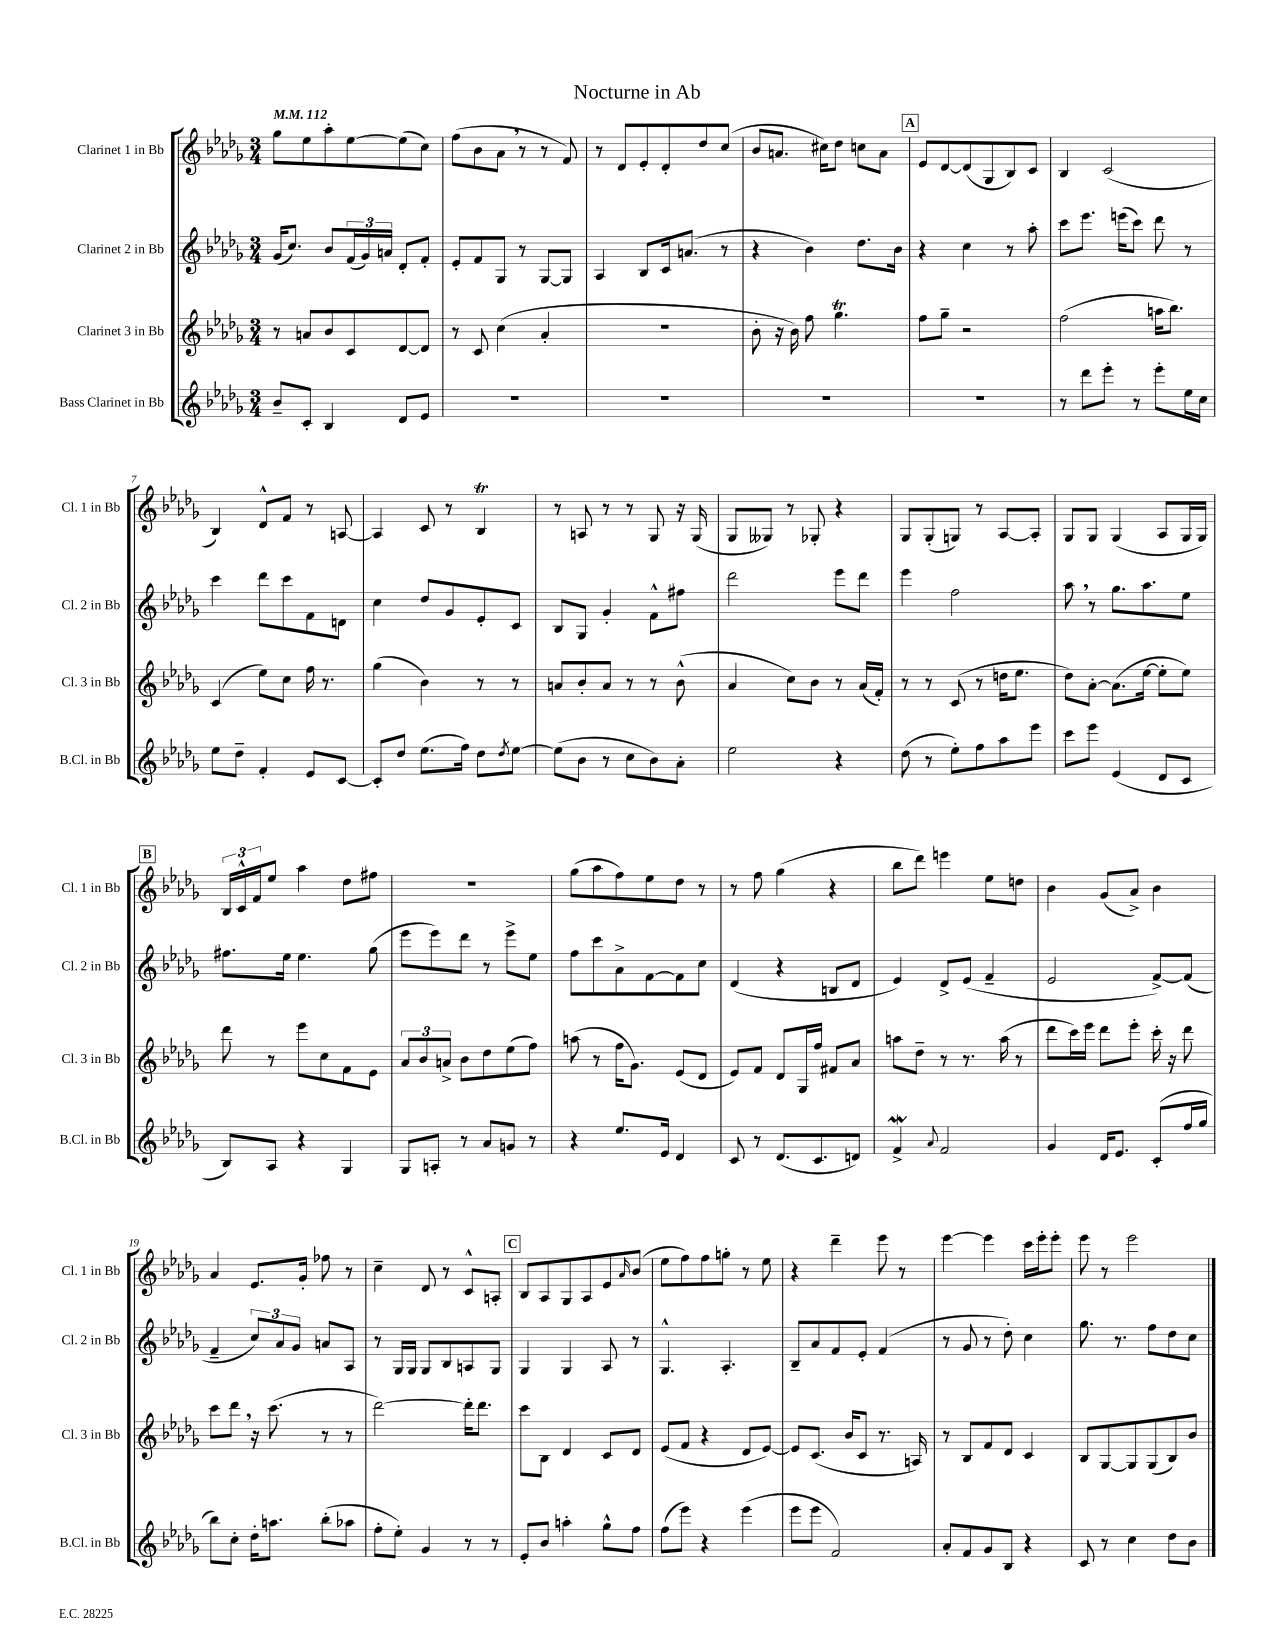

**kern	**kern	**kern	**kern
*part4	*part3	*part2	*part1
*staff4	*staff3	*staff2	*staff1
*I"Bass Clarinet in Bb	*I"Clarinet 3 in Bb	*I"Clarinet 2 in Bb	*I"Clarinet 1 in Bb
*I'B.Cl. in Bb	*I'Cl. 3 in Bb	*I'Cl. 2 in Bb	*I'Cl. 1 in Bb
*clefG2	*clefG2	*clefG2	*clefG2
*k[b-e-a-d-g-]	*k[b-e-a-d-g-]	*k[b-e-a-d-g-]	*k[b-e-a-d-g-]
*M3/4	*M3/4	*M3/4	*M3/4
*MM112	*MM112	*MM112	*MM112
=1	=1	=1	=1
8b-~/L	8r	(16g-/KL	8gg-\L
.	.	8.cc/J)	.
8c'/J	8an/L	.	8ee-\
4B-/	8b-/	8b-/L	8aa-'\
.	8c/	(24f/L	[8ee-\
.	.	24g-/)	.
.	.	24an/JJ	.
8d-/L	[8d-/	8d-'/L	(8ee-\]
8e-/J	8d-/J]	8f'/J	8cc\J)
=2	=2	=2	=2
2.r	8r	8e-'/L	(8ff\L
.	8c/	8f/	8b-\
.	(4cc\	8G-/J	8a-,\J
.	.	8r	8r
.	4a-'/	[8G-/L	8r
.	.	8G-/J]	8f/)
=3	=3	=3	=3
2.r	2.r	4A-/	8r
.	.	.	8d-/L
.	.	8B-/L	8e-'/
.	.	16c/k	8d-'/
.	.	(8.an/J	.
.	.	.	8dd-/
.	.	8r	(8cc/J
=4	=4	=4	=4
2.r	8b-'\	4r	8b-/L
.	16r	.	8.an/J
.	16b-\)	.	.
.	8ff\	4b-\)	.
.	.	.	16cc#X\KL)
.	4.gg-T\	.	8dd-\J
.	.	8.dd-\L	8ccn\L
.	.	.	8a\J
.	.	16b-\Jk	.
!!LO:REH:place=s1:t=A
=5	=5	=5	=5
2.r	8ff\L	4r	8e-/L
.	8gg-~\J	.	[8d-/
.	2r	4cc\	(8d-/]
.	.	.	8G-/
.	.	8r	8B-/)
.	.	8aa-'\	8c/J
=6	=6	=6	=6
8r	(2ff\	8ccc\L	4B-/
8ddd-\L	.	8.eee-\J	.
8eee-'\J	.	.	(2c/
.	.	(16eeen\KL	.
8r	.	8ccc\J)	.
8eee-'\L	16aan\KL	8ddd-\	.
.	8.bb-\J)	.	.
16ee-\L	.	8r	.
16cc\JJ	.	.	.
!!LO:LB:g=z
=7	=7	=7	=7
8ee-\L	(4c/	4ccc\	4B-/)
8dd-~\J	.	.	.
4f'/	8ee-\L)	8ddd-\L	8d-^^/L
.	8cc\J	8ccc\	8f/J
8e-/L	16ff\	8f\	8r
.	8.r	.	.
[8c/J	.	8dn\J	[8An/
=8	=8	=8	=8
8c'/L]	(4gg-\	4cc\	4A/]
8dd-/J	.	.	.
(8.ee-\L	4b-\)	8dd-/L	8c/
.	.	8g-/	8r
16ff\Jk)	.	.	.
8dd-\L	8r	8e-'/	4B-T/
8qdd-/	.	.	.
[8ee-\J	8r	8c/J	.
=9	=9	=9	=9
(8ee-\L]	8an/L	8B-/L	8r
8b-\J	8b-'/	8G-/J	8An/
8r	8a/J	4g-'/	8r
8cc\L	8r	.	8r
8b-\)	8r	8f^^\L	8G-/
8a-'\J	(8b-^^\	8ff#X\J	16r
.	.	.	(16G-/
=10	=10	=10	=10
2ee-\	4a-/	2ddd-\	8G-/L
.	.	.	8G--X/J)
.	8cc\L)	.	8r
.	8b-\J	.	8G-X'/
4r	8r	8eee-\L	4r
.	(16a-/LL	8ddd-\J	.
.	16f'/JJ)	.	.
=11	=11	=11	=11
(8dd-\	8r	4eee-\	8G-/L
8r	8r	.	(8G-'/
8ee-'\L)	(8c/	2ff\	8Gn/J)
8ff\	8r	.	8r
8aa-\	16ddn\KL	.	[8A-/L
.	8.ee-\J	.	.
8eee-\J	.	.	8A-'/J]
=12	=12	=12	=12
8ccc\L	8dd-\L)	8aa-,\	8G-/L
8eee-\J	[8a-'\J	8r	8G-/J
(4e-/	(8.a-\L]	8.gg-\L	(4G-/
.	[16ee-\Jk	8.aa-\	.
8d-/L	8ee-'\L]	.	8A-/L
8c/J	8ee-\J)	8ee-\J	16G-/L
.	.	.	16G-/JJ)
!!LO:LB:g=z
!!LO:REH:place=s1:t=B
=13	=13	=13	=13
8B-/L)	8ddd-\	8.ff#X\L	24B-/LL
.	.	.	24c^^/
.	.	.	24f/J
8A-/J	8r	.	8ee-/J
.	.	16ee-\Jk	.
4r	8eee-\L	4.ee-\	4aa-\
.	8cc\	.	.
4G-/	8f\	.	8dd-\L
.	8e-\J	(8gg-\	8ff#X\J
=14	=14	=14	=14
8G-/L	12a-/L	8eee-\L	2.r
.	12b-/	.	.
8An'/J	.	8eee-\)	.
.	12an^/J	.	.
8r	8b-\L	8ddd-\J	.
8a-/L	8dd-\	8r	.
8gn/J	(8ee-\	8eee-^\L	.
8r	8ff\J)	8ee-\J	.
=15	=15	=15	=15
4r	(8aan\	8ff\L	(8gg-\L
.	8r	8ccc\	8aa-\
8.ee-/L	16ff\KL	8a-^\	8ff\)
.	8.g-\J)	.	.
.	.	[8f\	8ee-\
16e-/Jk	.	.	.
4d-/	(8e-/L	8f\]	8dd-\J
.	8d-/J	8cc\J	8r
=16	=16	=16	=16
8c/	8e-/L)	(4d-/	8r
8r	8f/J	.	8ff\
(8.d-/L	8d-/L	4r	(4gg-\
.	16G-/L	.	.
8.c/	16ff/JJ	.	.
.	8f#X/L	8Bn/L	4r
8dn/J)	8a-/J	8d-/J	.
=17	=17	=17	=17
4fW^/	8aan\L	4e-/)	8bb-\L
.	8dd-~\J	.	8ddd-\J)
8qqa-/	.	.	.
2f/	8r	8d-^/L	4eeen\
.	8.r	(8e-/J	.
.	.	4f~/	8ee-\L
.	(16aa\	.	.
.	8r	.	8ddn\J
=18	=18	=18	=18
4g-/	8ddd-\L	2e-/	4b-\
.	16ccc\L)	.	.
.	16eee-\JJ	.	.
16d-/KL	8ddd-\L	.	(8g-/L
8.e-/J	.	.	.
.	8eee-'\J	.	8a-^/J)
(8c'/L	16ccc'\	[8f^/L)	4b-\
.	16r	.	.
16ff/L	8ddd-\	(8f/J]	.
16gg-/JJ	.	.	.
!!LO:LB:g=z
=19	=19	=19	=19
8bb-\L)	8ccc\L	4f~/	4a-/
8cc'\J	8ddd-,\J	.	.
16dd-'\KL	16r	12cc/L)	8.e-/L
8.aan\J	(8.ccc\	.	.
.	.	12a-/	.
.	.	12g-/J	.
.	.	.	16g-'/Jk
(8bb-'\L	8r	8an/L	8ff-X\
8aa-X\J	8r	8A-/J	8r
=20	=20	=20	=20
8ff'\L	[2ddd-\)	8r	4cc~\
8ee-'\J)	.	16G-/LL	.
.	.	16G-/JJ	.
4g-/	.	8G-/L	8d-/
.	.	8B-/	8r
8r	16ddd-'\KL]	8An/	8c^^/L
.	8.ddd-\J	.	.
8r	.	8G-/J	8An'/J
!!LO:REH:place=s1:t=C
=21	=21	=21	=21
8e-'/L	8ccc\L	4G-/	8B-/L
8b-/J	8B-\J	.	8A-/
4aan'\	4d-/	4G-/	8G-/
.	.	.	8A-/
8gg-^^\L	8c/L	8A-/	8e-/
.	.	.	16qqa-/
8ff\J	8d-/J	8r	(8b-/J
=22	=22	=22	=22
(8ff\L	(8e-/L	4.G-^^/	8ee-\L
8eee-\J)	8f/J	.	8ff\)
4r	4r	.	8ff\
.	.	4.A-'/	8ggn'\J
(4eee-\	8d-/L	.	8r
.	[8e-/J)	.	8ee-\
=23	=23	=23	=23
8eee-\L	8e-/L]	8B-~/L	4r
8eee-\J	(8.c/J	8a-/	.
2f/)	.	8f/	4ddd-~\
.	16b-/KL	.	.
.	8c/J	8e-'/J	.
.	8.r	(4f/	8eee-\
.	.	.	8r
.	16An/)	.	.
=24	=24	=24	=24
8a-'/L	8r	8r	[4eee-\
8f/	8B-/L	8g-/	.
8g-/	8f/	8r	4eee-\]
8B-/J	8d-/J	8dd-'\)	.
4r	4c/	4cc\	16ccc\LL
.	.	.	16eee-'\J
.	.	.	8eee-'\J
=25	=25	=25	=25
8c/	8B-/L	8.gg-\	8eee-\
8r	[8G-/	.	8r
.	.	8.r	.
4cc\	8G-/]	.	2eee-\
.	(8G-/	8ff\L	.
8dd-\L	8B-/)	8dd-\	.
8b-\J	8b-/J	8cc\J	.
==	==	==	==
*-	*-	*-	*-
